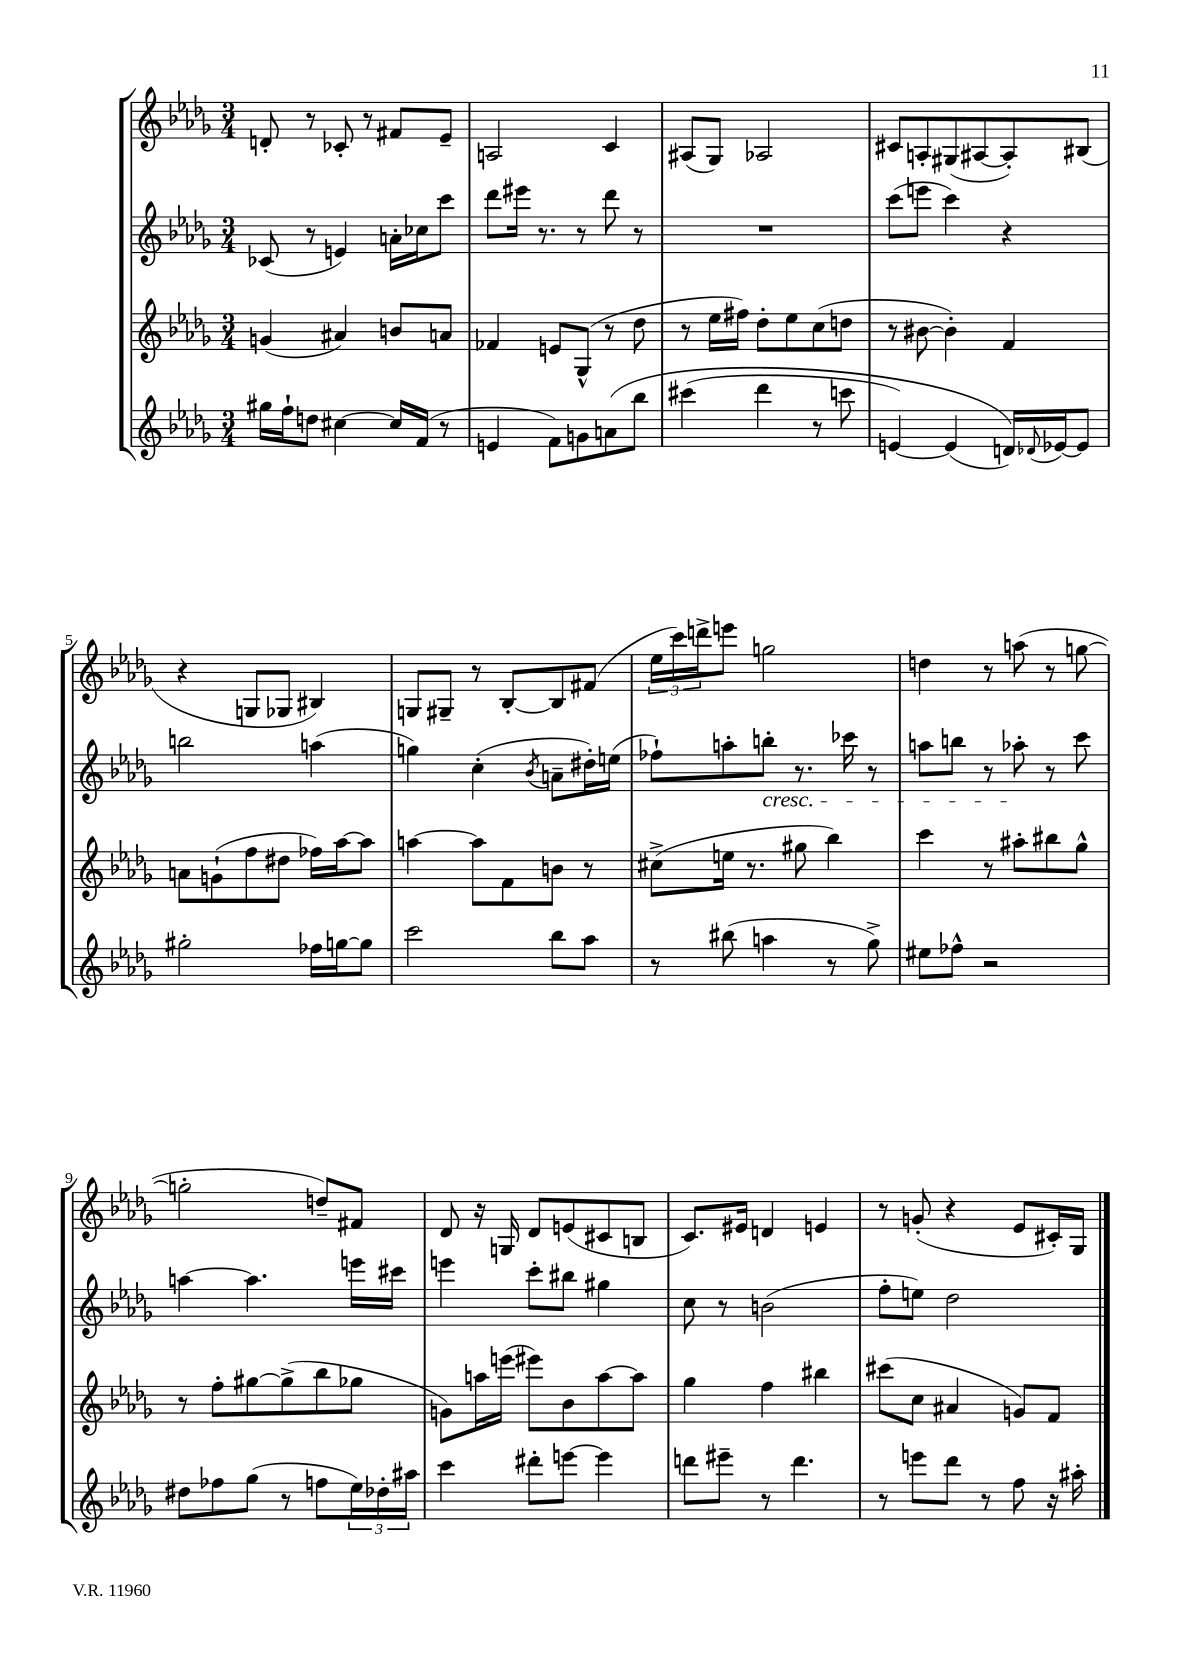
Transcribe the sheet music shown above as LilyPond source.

<<
\new StaffGroup <<
\new Staff = "s0" {
    \clef treble \key des \major \numericTimeSignature \time 3/4
    d'8-. r8 ces'8-. r8 fis'8 ees'8-- |
    a2 c'4 |
    ais8( ges8) aes2 |
    cis'8 a8-. gis8( ais8~ ais8-.) bis8( |
    r4 g8 ges8 bis4) |
    g8 gis8-- r8 bes8~-. bes8 fis'8( |
    \tuplet 3/2 { ees''16 c'''16) d'''16-> } e'''8 g''2 |
    d''4 r8 a''8( r8 g''8~ |
    g''2-. d''8--) fis'8 |
    des'8 r16 g16 des'8 e'8( cis'8 b8 |
    c'8.) eis'16 d'4 e'4 |
    r8 g'8-.( r4 ees'8 cis'16-.) ges16 \bar "|." |
}
\new Staff = "s1" {
    \clef treble \key des \major \numericTimeSignature \time 3/4
    ces'8( r8 e'4) a'16-. ces''16 c'''8 |
    des'''8 eis'''16 r8. r8 des'''8 r8 |
    R2. |
    c'''8( e'''8 c'''4) r4 |
    b''2 a''4( |
    g''4) c''4-.( \acciaccatura { bes'8 } a'8-- dis''16-.) e''16( |
    fes''8-!) a''8-. b''8-.\cresc r8. ces'''16 r8 |
    a''8 b''8 r8 aes''8-.\! r8 c'''8 |
    a''4~ a''4. e'''16 cis'''16 |
    e'''4 c'''8-. bis''8 gis''4 |
    c''8 r8 b'2( |
    f''8-. e''8) des''2 \bar "|." |
}
\new Staff = "s2" {
    \clef treble \key des \major \numericTimeSignature \time 3/4
    g'4( ais'4) b'8 a'8 |
    fes'4 e'8 ges8-^( r8 des''8 |
    r8 ees''16 fis''16) des''8-. ees''8 c''8( d''8 |
    r8 bis'8~ bis'4-.) f'4 |
    a'8 g'8-!( f''8 dis''8 fes''16) aes''16~ aes''8 |
    a''4~ a''8 f'8 b'8 r8 |
    cis''8->( e''16 r8. gis''8 bes''4) |
    c'''4 r8 ais''8-. bis''8 ges''8-^ |
    r8 f''8-. gis''8~ gis''8->( bes''8 ges''8 |
    g'8) a''16 e'''16( eis'''8) bes'8 a''8~ a''8 |
    ges''4 f''4 bis''4 |
    cis'''8( c''8 ais'4 g'8) f'8 \bar "|." |
}
\new Staff = "s3" {
    \clef treble \key des \major \numericTimeSignature \time 3/4
    gis''16 f''16-! d''8 cis''4~ cis''16 f'16( r8 |
    e'4 f'8) g'8 a'8\( bes''8 |
    cis'''4( des'''4 r8 c'''8 |
    e'4~) e'4( d'16)\) \appoggiatura { des'8 } ees'16~ ees'8 |
    gis''2-. fes''16 g''16~ g''8 |
    c'''2 bes''8 aes''8 |
    r8 bis''8( a''4 r8 ges''8->) |
    eis''8 fes''8-^ r2 |
    dis''8 fes''8 ges''8( r8 f''8 \tuplet 3/2 { ees''16) des''16-. ais''16 } |
    c'''4 dis'''8-. e'''8~ e'''4 |
    d'''8 eis'''8-- r8 d'''4. |
    r8 e'''8 des'''8 r8 f''8 r16 ais''16-. \bar "|." |
}
>>
>>
